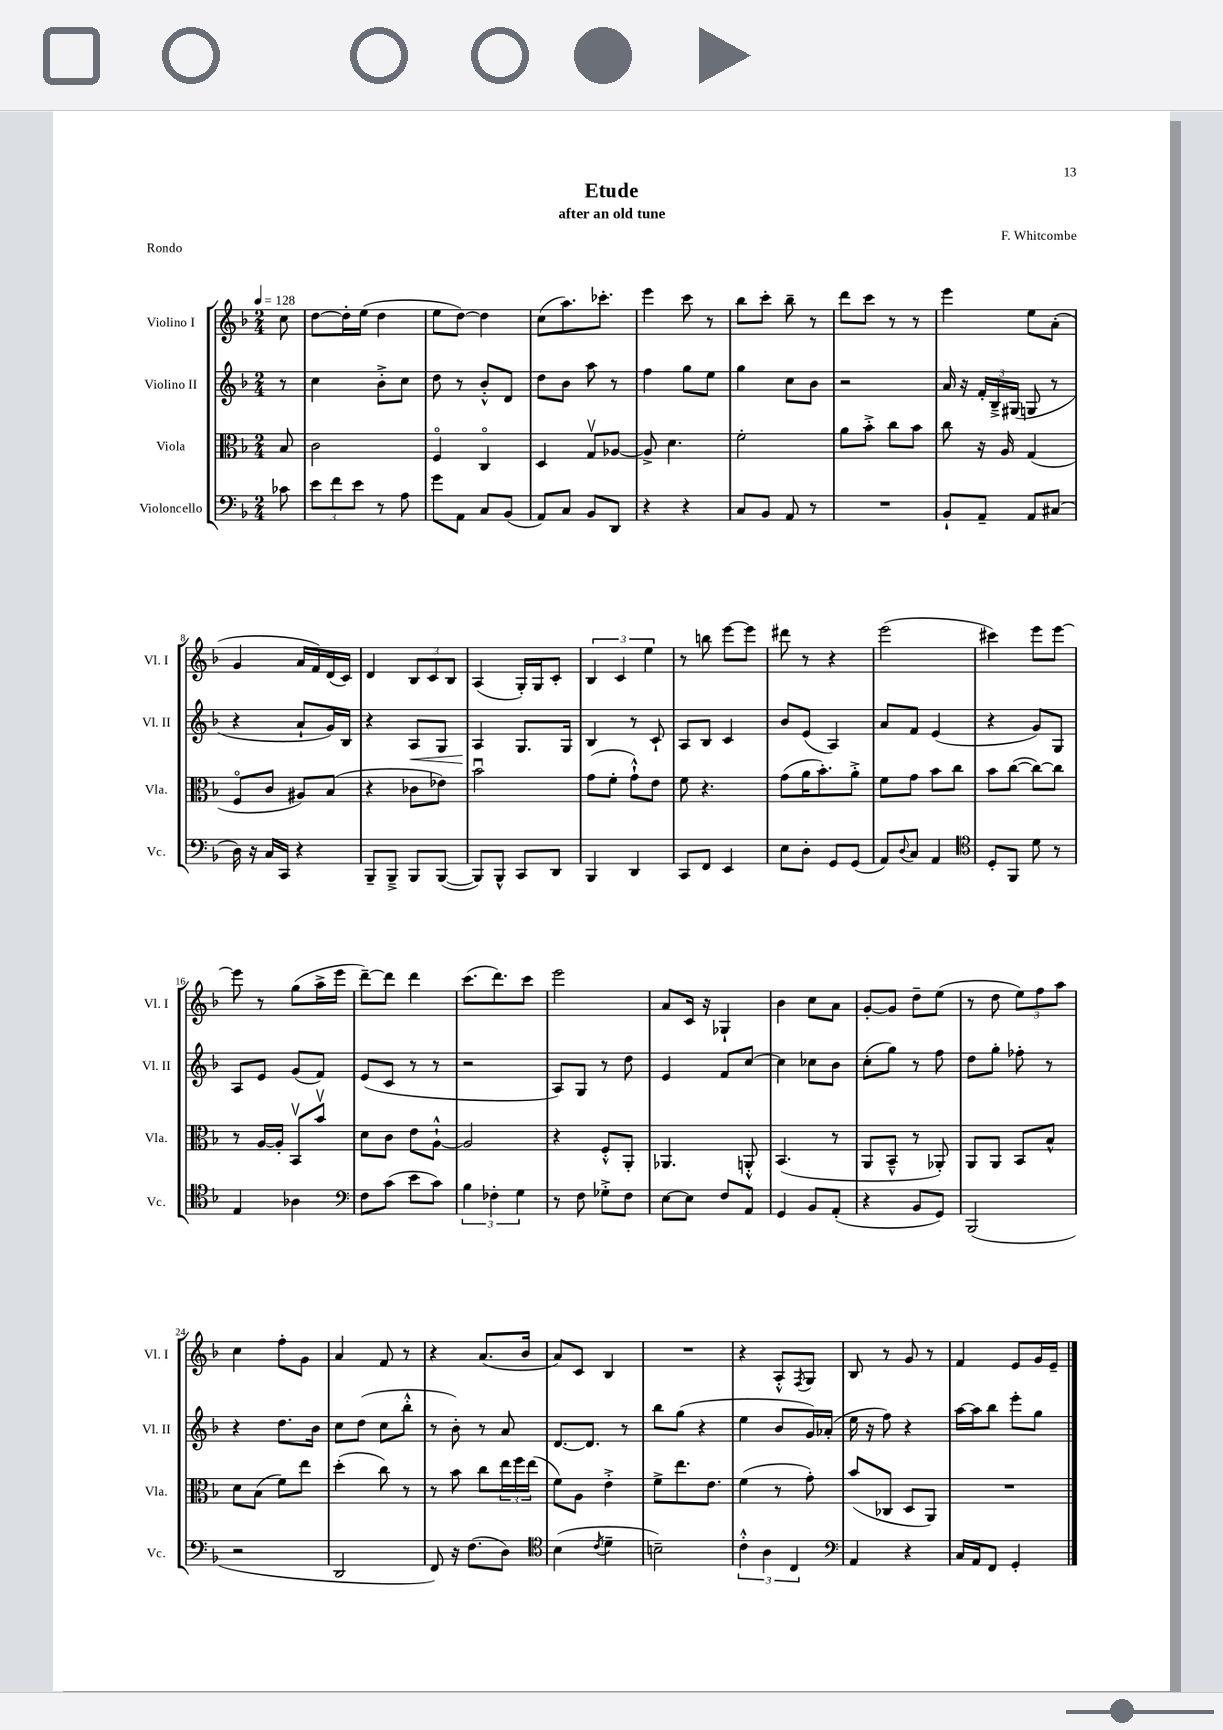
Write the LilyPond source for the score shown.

\header { title = "Etude" composer = "F. Whitcombe" subtitle = "after an old tune" piece = "Rondo" }
<<
\new StaffGroup <<
\new Staff = "s0" \with { instrumentName = "Violino I" shortInstrumentName = "Vl. I" } {
    \clef treble \key f \major \numericTimeSignature \time 2/4 \partial 8 \tempo 4 = 128
    c''8 |
    d''8~ d''16-. e''16( d''4 |
    e''8 d''8~) d''4 |
    c''8( a''8.) ces'''8.-. |
    e'''4 c'''8 r8 |
    bes''8 c'''8-. bes''8-- r8 |
    d'''8 c'''8 r8 r8 |
    e'''4 e''8 a'8-.( |
    g'4 a'16 f'16) d'16( c'16) |
    d'4 \tuplet 3/2 { bes8 c'8 bes8 } |
    a4( g16-.) g16 c'8-. |
    \tuplet 3/2 { bes4 c'4 e''4 } |
    r8 b''8 e'''8~ e'''8 |
    dis'''8 r8 r4 |
    e'''2( |
    cis'''4) e'''8 e'''8~ |
    e'''8 r8 g''8( a''16-> e'''16 |
    d'''8~--) d'''8 d'''4 |
    c'''8.( d'''8.) c'''8 |
    e'''2 |
    a'8 c'16 r16 ges4-! |
    bes'4 c''8 a'8 |
    g'8~-. g'8 d''8-- e''8( |
    r8 d''8 \tuplet 3/2 { e''8) f''8 a''8 } |
    c''4 f''8-. g'8 |
    a'4 f'8 r8 |
    r4 a'8.( bes'16 |
    a'8) c'8 bes4 |
    R2 |
    r4 a8-.-^ \acciaccatura { f8 } g8 |
    bes8 r8 g'8 r8 |
    f'4 e'8 g'16 e'16-- \bar "|." |
}
\new Staff = "s1" \with { instrumentName = "Violino II" shortInstrumentName = "Vl. II" } {
    \clef treble \key f \major \numericTimeSignature \time 2/4 \partial 8
    r8 |
    c''4 bes'8-.-> c''8 |
    d''8 r8 bes'8-.-^ d'8 |
    d''8 bes'8 a''8 r8 |
    f''4 g''8 e''8 |
    g''4 c''8 bes'8 |
    r2 |
    a'16 r16 \tuplet 3/2 { f'16-. bes16---> gis16( } g8 r8 |
    r4 a'8-! g'16) bes16 |
    r4 a8\< g8 |
    a4\! g8. g16 |
    bes4 r8 c'8-! |
    a8 bes8 c'4 |
    bes'8 e'8( a4) |
    a'8 f'8 e'4( |
    r4 g'8) g8 |
    a8 e'8 g'8( f'8) |
    e'8( c'8 r8 r8 |
    r2 |
    a8) g8 r8 d''8 |
    e'4 f'8 c''8~ |
    c''4 ces''8 bes'8 |
    c''8-.( g''8) r8 f''8 |
    d''8 g''8-. fes''8-. r8 |
    r4 d''8. bes'16 |
    c''8 d''8( c''8 bes''8-.-^ |
    r8 bes'8-.) r8 a'8 |
    d'8.~ d'8. r8 |
    bes''8 g''8( r4 |
    e''4 bes'8 g'16) aes'16-.( |
    e''16 r16 f''8) r4 |
    a''16~ a''16 bes''8 e'''8-. g''8 \bar "|." |
}
\new Staff = "s2" \with { instrumentName = "Viola" shortInstrumentName = "Vla." } {
    \clef alto \key f \major \numericTimeSignature \time 2/4 \partial 8
    bes8 |
    c'2 |
    f4\flageolet c4\flageolet |
    d4 g8\upbow aes8~ |
    aes8-> d'4. |
    f'2-. |
    a'8 bes'8-.-> c''8 bes'8 |
    c''8 r16 a16 g4( |
    f8\flageolet c'8 ais8) bes8( |
    r4 ces'8 ees'8) |
    bes'2\downbow |
    g'8( f'8-. g'8-!-^) e'8 |
    f'8 r4. |
    g'8( a'16 bes'8.-.) a'8-.-> |
    f'8 g'8 bes'8 c''8 |
    bes'8 c''8~( c''8~) c''8 |
    r8 a16~ a16-. bes,8\upbow bes'8\upbow |
    d'8 c'8 e'8 a8~-!-^ |
    a2 |
    r4 f8-.-^ a,8-. |
    aes,4. a,8-.-^ |
    bes,4.( r8 |
    a,8 bes,8---^ r8 aes,8-.) |
    a,8 a,8 bes,8 bes8-^ |
    d'8 bes8( f'8) e''8 |
    d''4-.( c''8) r8 |
    r8 bes'8 c''8 \tuplet 3/2 { e''16 f''16 e''16( } |
    f'8) a8 e'4-.-> |
    f'8-> e''8. e'8. |
    f'4( r8 g'8-.) |
    bes'8( ces8 d8 a,8) |
    R2 \bar "|." |
}
\new Staff = "s3" \with { instrumentName = "Violoncello" shortInstrumentName = "Vc." } {
    \clef bass \key f \major \numericTimeSignature \time 2/4 \partial 8
    ces'8 |
    \tuplet 3/2 { e'8 f'8 e'8 } r8 a8 |
    g'8 a,8 c8 bes,8( |
    a,8) c8 bes,8 d,8 |
    r4 r4 |
    c8 bes,8 a,8 r8 |
    R2 |
    bes,8-! a,8-- a,8 cis8( |
    d16) r16 c16 c,16 r4 |
    bes,,8-- bes,,8---> bes,,8 bes,,8~( |
    bes,,8) bes,,8-^ c,8 d,8 |
    bes,,4 d,4 |
    c,8 f,8 e,4 |
    e8 d8-. g,8 g,8( |
    a,8) \appoggiatura { d8 } c8 a,4 |
    \clef tenor d8-. f,8 d'8 r8 |
    e4 aes4 |
    \clef bass f8 c'8( e'8 c'8) |
    \tuplet 3/2 { bes4 fes4-. g4 } |
    r8 f8 ges8-.-> f8 |
    e8~ e8 f8 a,8 |
    g,4 bes,8 a,8-.( |
    r4 bes,8 g,8) |
    bes,,2( |
    r2 |
    d,2 |
    f,8) r16 f8.( d8) |
    \clef tenor bes4( \acciaccatura { c'8 } d'4-- |
    b2--) |
    \tuplet 3/2 { c'4-.-^ a4 c4 } |
    \clef bass a,4 r4 |
    c16 a,16 f,8 g,4-. \bar "|." |
}
>>
>>
